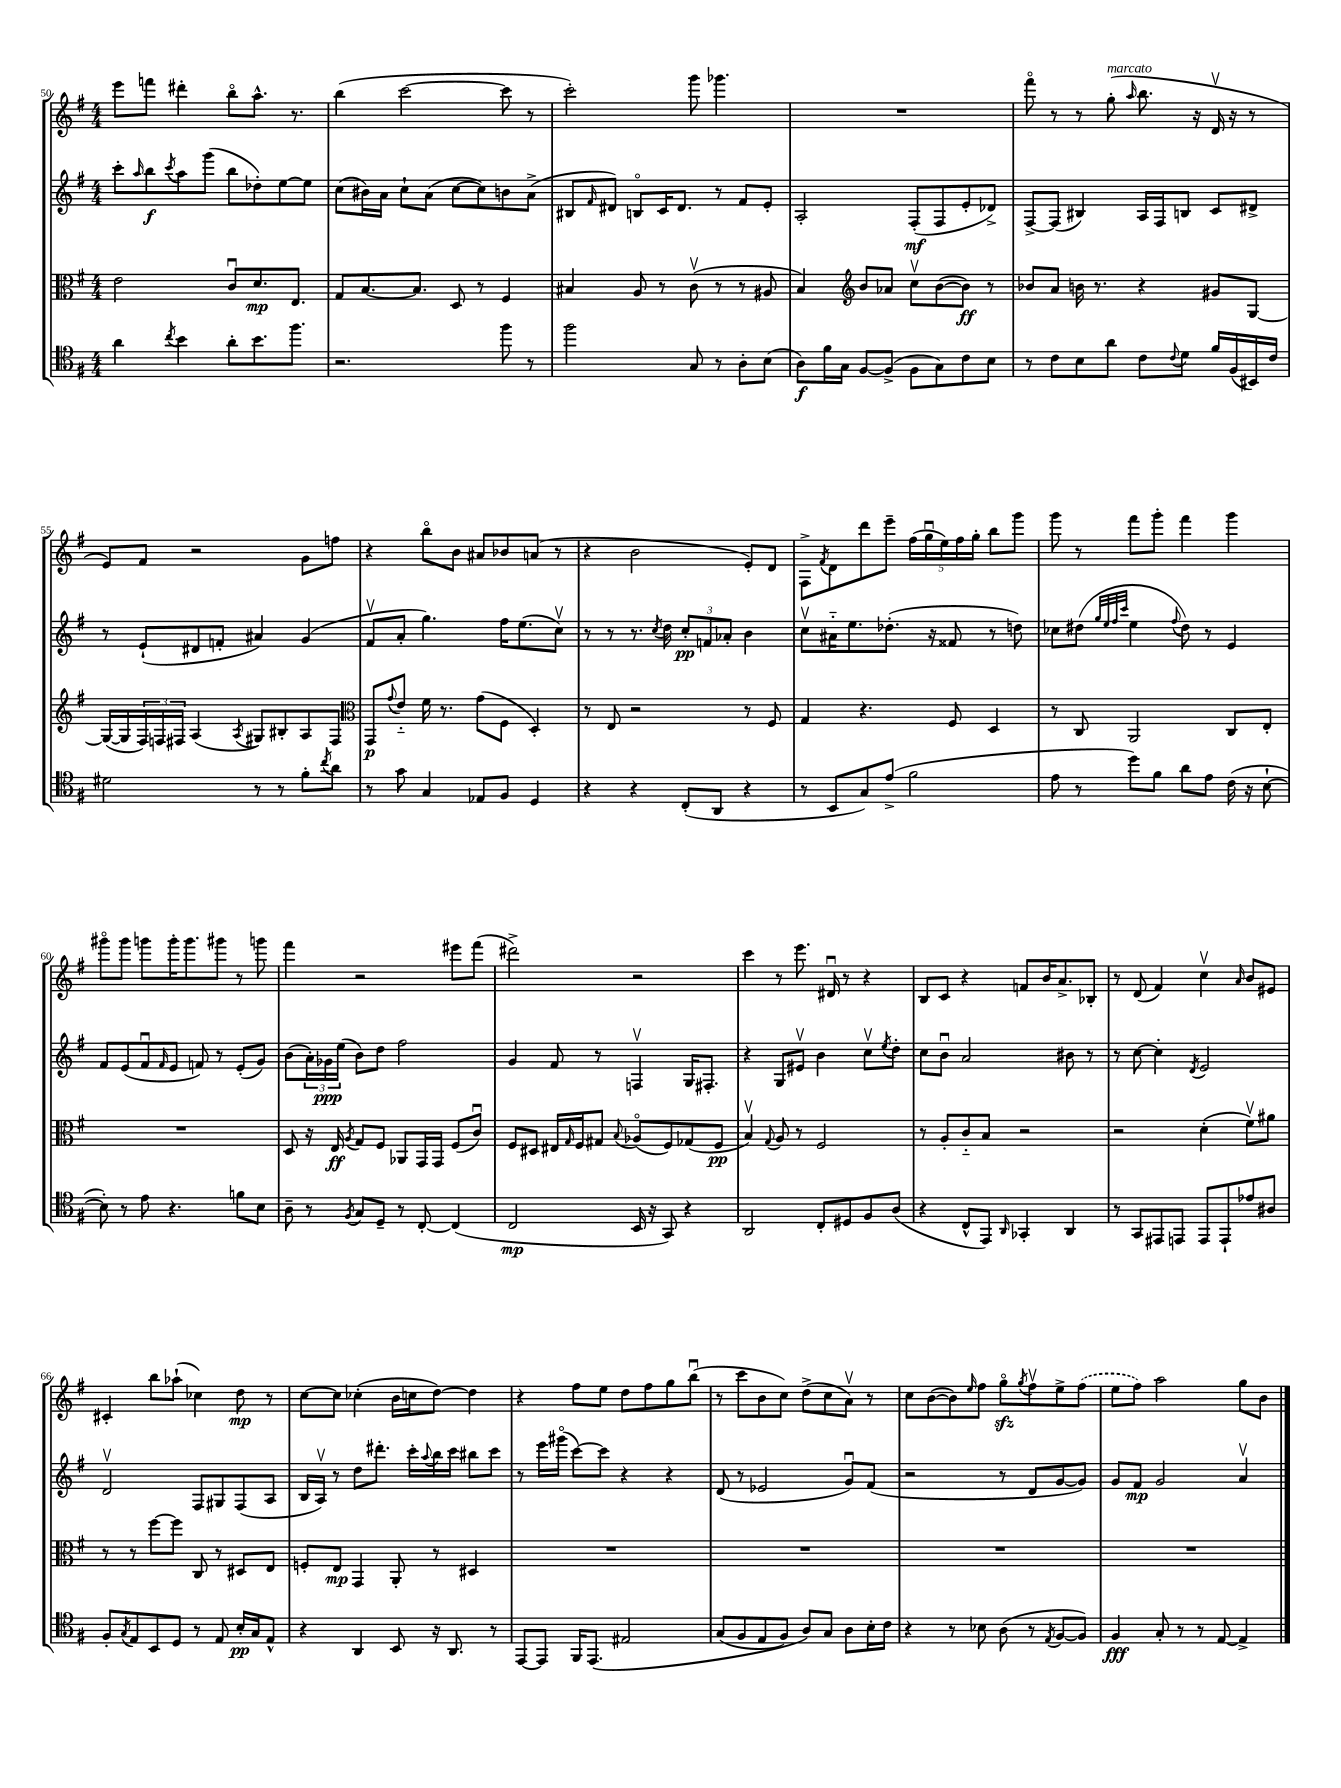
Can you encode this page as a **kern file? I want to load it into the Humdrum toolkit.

**kern	**dynam	**kern	**dynam	**kern	**dynam	**kern	**dynam
*part4	*part4	*part3	*part3	*part2	*part2	*part1	*part1
*staff4	*staff4	*staff3	*staff3	*staff2	*staff2	*staff1	*staff1
*clefC4	*	*clefC3	*	*clefG2	*	*clefG2	*
*k[f#]	*	*k[f#]	*	*k[f#]	*	*k[f#]	*
*M4/4	*	*M4/4	*	*M4/4	*	*M4/4	*
=50	=50	=50	=50	=50	=50	=50	=50
4a\	.	2e\	.	8ccc'\L	.	8eee\L	.
.	.	.	.	16qqaa/	.	.	.
.	.	.	.	8bb\	f	8fffn\J	.
8qcc/	.	.	.	8qccc/	.	.	.
4b\	.	.	.	8aa\	.	4ddd#X'\	.
.	.	.	.	(8ggg\J	.	.	.
8a'\L	.	8cu/L	.	8bb\L	.	8bb\L	.
8.b\	.	8.d/	mp	8dd-X'\)	.	8.aa^^\J	.
.	.	.	.	[8ee\	.	.	.
8.ff#\J	.	8.E/J	.	.	.	8.r	.
.	.	.	.	8ee\J]	.	.	.
=51	=51	=51	=51	=51	=51	=51	=51
2.r	.	8G/L	.	(8cc\L	.	(4bb\	.
.	.	[8.B/	.	16b#X\L)	.	.	.
.	.	.	.	16a\JJ	.	.	.
.	.	.	.	8cc`\L	.	[2ccc\	.
.	.	8.B/J]	.	.	.	.	.
.	.	.	.	(8a\J	.	.	.
.	.	8D/	.	[8cc\L	.	.	.
.	.	8r	.	8cc\])	.	.	.
8ff#\	.	4F#/	.	8bn\	.	8ccc\]	.
8r	.	.	.	(8a^\J	.	8r	.
=52	=52	=52	=52	=52	=52	=52	=52
2ff#\	.	4B#X/	.	8B#X/L	.	2ccc'\)	.
.	.	.	.	16qqf#/	.	.	.
.	.	.	.	8d#X/J)	.	.	.
.	.	8A/	.	8Bn/L	.	.	.
.	.	8r	.	16c/K	.	.	.
.	.	.	.	8.d#/J	.	.	.
8G/	.	(8cv\	.	.	.	8ggg\	.
8r	.	8r	.	8r	.	4.ggg-X\	.
8A'\L	.	8r	.	8f#/L	.	.	.
(8B\J	.	8A#X/	.	8e'/J	.	.	.
=53	=53	=53	=53	=53	=53	=53	=53
8A\L)	f	4B/)	.	2A'/	.	1r	.
16f#\L	.	.	.	.	.	.	.
16G\JJ	.	.	.	.	.	.	.
*	*	*clefG2	*	*	*	*	*
[8F#/L	.	8b/L	.	.	.	.	.
(8F#^/J]	.	8a-X/J	.	.	.	.	.
8F#\L	.	8ccv\L	.	(8F#'/L	mf	.	.
8G\)	.	([8b\	.	8F#/	.	.	.
8c\	.	8b\J])	ff	8e'/	.	.	.
8B\J	.	8r	.	8d-X^/J)	.	.	.
=54	=54	=54	=54	=54	=54	=54	=54
8r	.	8b-X/L	.	[8F#^/L	.	8fff#\	.
8c\L	.	8a/J	.	(8F#/J]	.	8r	.
8B\	.	16bn\	.	4B#X/)	.	8r	.
.	.	8.r	.	.	.	.	.
!	!	!	!	!	!	!LO:TX:a:i:t=marcato	!
8a\J	.	.	.	.	.	(8gg'\	.
.	.	.	.	.	.	16qqaa/	.
8c\L	.	4r	.	16A/LL	.	8.bb\	.
.	.	.	.	16F#/J	.	.	.
8qqc/	.	.	.	.	.	.	.
8d\J	.	.	.	8Bn/J	.	.	.
.	.	.	.	.	.	16r	.
16f#/LL	.	8g#X/L	.	8c/L	.	16dv/	.
(16F#/	.	.	.	.	.	16r	.
16BB#X/)	.	[8G/J	.	8d#X^/J	.	8r	.
16c/JJ	.	.	.	.	.	.	.
!!LO:LB:g=z
=55	=55	=55	=55	=55	=55	=55	=55
2d#X\	.	(16G/LL_	.	8r	.	8e/L)	.
.	.	16G/]	.	.	.	.	.
.	.	24F#/)	.	(8e`/L	.	8f#/J	.
.	.	24Fn/	.	.	.	.	.
.	.	24F#X/JJ	.	.	.	.	.
.	.	(4A/	.	8d#X/	.	2r	.
.	.	.	.	8fn'/J	.	.	.
.	.	8qA/	.	.	.	.	.
8r	.	8G#X/L)	.	4a#X/)	.	.	.
8r	.	8B#X'/	.	.	.	.	.
8f#'\L	.	8A/	.	(4g/	.	8g\L	.
8qcc/	.	.	.	.	.	.	.
8a\J	.	8F#/J	.	.	.	8ffn\J	.
=56	=56	=56	=56	=56	=56	=56	=56
*	*	*clefC3	*	*	*	*	*
8r	.	8GG/L	p	8f#v/L	.	4r	.
.	.	8qqg/	.	.	.	.	.
8g\	.	8e/J	.	8a'/J	.	.	.
4G/	.	16f#\	.	4.gg\)	.	8bb\L	.
.	.	8.r	.	.	.	.	.
.	.	.	.	.	.	8b\J	.
8E-X/L	.	(8g\L	.	.	.	8a#X/L	.
8F#/J	.	8F#\J	.	16ff#\KL	.	8b-X/	.
.	.	.	.	(8.ee\	.	.	.
4D/	.	4D'/)	.	.	.	(8an/J	.
.	.	.	.	8ccv\J)	.	8r	.
=57	=57	=57	=57	=57	=57	=57	=57
4r	.	8r	.	8r	.	4r	.
.	.	8E/	.	8r	.	.	.
4r	.	2r	.	8.r	.	2b\	.
.	.	.	.	8qcc/	.	.	.
.	.	.	.	16dd\	.	.	.
(8C'/L	.	.	.	12cc'/L	pp	.	.
.	.	.	.	12fn/	.	.	.
8AA/J	.	.	.	.	.	.	.
.	.	.	.	12a-X'/J	.	.	.
4r	.	8r	.	4b\	.	8e'/L)	.
.	.	8F#/	.	.	.	8d/J	.
=58	=58	=58	=58	=58	=58	=58	=58
8r	.	4G/	.	8ccv\L	.	8F#^\L	.
.	.	.	.	.	.	8qf#/	.
8BB/L	.	.	.	16a#X\K	.	8d\	.
.	.	.	.	8.ee\	.	.	.
8G/)	.	4.r	.	.	.	8ddd\	.
(8e^/J	.	.	.	(8.dd-X'\J	.	8eee~\J	.
2f#\	.	.	.	.	.	(20ff#\LL	.
.	.	.	.	.	.	20ggu\	.
.	.	.	.	16r	.	.	.
.	.	.	.	.	.	20ee\)	.
.	.	8F#/	.	8f##X/	.	.	.
.	.	.	.	.	.	20ff#\	.
.	.	.	.	.	.	20gg'\JJ	.
.	.	4D/	.	8r	.	8bb\L	.
.	.	.	.	8ddn\)	.	8ggg\J	.
=59	=59	=59	=59	=59	=59	=59	=59
8e\	.	8r	.	8cc-X\L	.	8ggg\	.
8r	.	8C/	.	(8dd#X\J	.	8r	.
.	.	.	.	32qqgg/LLL	.	.	.
.	.	.	.	32qqee/	.	.	.
.	.	.	.	32qqff#/	.	.	.
.	.	.	.	32qqccc/JJJ	.	.	.
8dd\L)	.	2AA/	.	4ee\	.	8fff#\L	.
8f#\J	.	.	.	.	.	8ggg'\J	.
.	.	.	.	8qqff#/	.	.	.
8a\L	.	.	.	8dd#\)	.	4fff#\	.
8e\J	.	.	.	8r	.	.	.
(16c\	.	8C/L	.	4e/	.	4ggg\	.
16r	.	.	.	.	.	.	.
[8B`\	.	8E'/J	.	.	.	.	.
!!LO:LB:g=z
=60	=60	=60	=60	=60	=60	=60	=60
8B'\])	.	1r	.	8f#/L	.	8ggg#X\L	.
8r	.	.	.	(8e/	.	8ggg#\J	.
8e\	.	.	.	8f#u/	.	8gggn\L	.
.	.	.	.	16qqf#/	.	.	.
4.r	.	.	.	8e/J	.	16ggg'\K	.
.	.	.	.	.	.	8.ggg\	.
.	.	.	.	8fn/)	.	.	.
.	.	.	.	8r	.	8ggg#X\J	.
8fn\L	.	.	.	(8e'/L	.	8r	.
8B\J	.	.	.	8g/J)	.	8gggn\	.
=61	=61	=61	=61	=61	=61	=61	=61
8A~\	.	8D/	.	(8b\L	.	4fff#\	.
8r	.	16r	.	24a'\L)	.	.	.
.	.	.	.	24g-X\	ppp	.	.
.	.	16E/	ff	.	.	.	.
.	.	.	.	(24ee\JJ	.	.	.
8qF#/	.	8qA/	.	.	.	.	.
8G/L	.	8G/L	.	8b\L)	.	2r	.
8D~/J	.	8F#/J	.	8dd\J	.	.	.
8r	.	8AA-X/L	.	2ff#\	.	.	.
[8C'/	.	16GG/L	.	.	.	.	.
.	.	16GG/JJ	.	.	.	.	.
(4C/]	.	(8F#/L	.	.	.	8eee#X\L	.
.	.	8cu/J)	.	.	.	(8fff#\J	.
=62	=62	=62	=62	=62	=62	=62	=62
2C/	mp	8F#/L	.	4g/	.	2ddd#X^\)	.
.	.	8D#X/J	.	.	.	.	.
.	.	16E#X/LL	.	8f#/	.	.	.
.	.	16qqG/	.	.	.	.	.
.	.	16F#/J	.	.	.	.	.
.	.	8G#X/J	.	8r	.	.	.
.	.	8qqB/	.	.	.	.	.
16BB/	.	(8A-X/L	.	4Fnv/	.	2r	.
16r	.	.	.	.	.	.	.
8GG/)	.	8F#/)	.	.	.	.	.
4r	.	(8G-X/	.	16G/KL	.	.	.
.	.	.	.	8.F#X'/J	.	.	.
.	.	8F#/J	pp	.	.	.	.
=63	=63	=63	=63	=63	=63	=63	=63
2AA/	.	4Bv/)	.	4r	.	4ccc\	.
.	.	8qqG/	.	.	.	.	.
.	.	8A/	.	8G/L	.	8r	.
.	.	8r	.	8e#Xv/J	.	8.eee\	.
8C'/L	.	2F#/	.	4b\	.	.	.
.	.	.	.	.	.	16d#Xu/	.
8D#X/	.	.	.	.	.	8r	.
8F#/	.	.	.	8ccv\L	.	4r	.
.	.	.	.	8qee/	.	.	.
(8A/J	.	.	.	8dd'\J	.	.	.
=64	=64	=64	=64	=64	=64	=64	=64
4r	.	8r	.	8cc\L	.	8B/L	.
.	.	8A'/L	.	8bu\J	.	8c/J	.
8C^^/L	.	8c/	.	2a/	.	4r	.
8EE/J)	.	8B/J	.	.	.	.	.
16qqAA/	.	.	.	.	.	.	.
4GG-X'/	.	2r	.	.	.	8fn/L	.
.	.	.	.	.	.	16b/K	.
.	.	.	.	.	.	8.a^/	.
4AA/	.	.	.	8b#X\	.	.	.
.	.	.	.	8r	.	8B-X'/J	.
=65	=65	=65	=65	=65	=65	=65	=65
8r	.	2r	.	8r	.	8r	.
8GG/L	.	.	.	[8cc\	.	(8d/	.
8EE#X/	.	.	.	4cc'\]	.	4f#/)	.
8EEn/J	.	.	.	.	.	.	.
.	.	.	.	8qd/	.	.	.
8EE/L	.	(4d'\	.	2e/	.	4ccv\	.
8EE`/	.	.	.	.	.	.	.
.	.	.	.	.	.	16qqa/	.
8e-X/	.	8f#v\L)	.	.	.	8b/L	.
8A#X/J	.	8a#X\J	.	.	.	8e#X/J	.
!!LO:LB:g=z
=66	=66	=66	=66	=66	=66	=66	=66
8F#'/L	.	8r	.	2dv/	.	4c#X'/	.
8qG/	.	.	.	.	.	.	.
8E/	.	8r	.	.	.	.	.
8BB/	.	[8ff#\L	.	.	.	8bb\L	.
8D/J	.	8ff#\J]	.	.	.	(8aa-X`\J	.
8r	.	8C/	.	8F#/L	.	4cc-X\)	.
8E/	.	8r	.	8G#X/	.	.	.
16B'/LL	pp	8D#X/L	.	(8F#/	.	8dd\	mp
16G/J	.	.	.	.	.	.	.
8E^^/J	.	8E/J	.	8A/J	.	8r	.
=67	=67	=67	=67	=67	=67	=67	=67
4r	.	8Fn'/L	.	16B/LL	.	[8cc\L	.
.	.	.	.	16Av/JJ)	.	.	.
.	.	8E/J	mp	8r	.	8cc\J]	.
4AA/	.	4GG/	.	8dd\L	.	(4cc-X'\	.
.	.	.	.	8.ddd#X'\J	.	.	.
8BB/	.	8AA'/	.	.	.	16b\LL	.
.	.	.	.	16ccc'\LL	.	16ccn\J	.
.	.	.	.	8qqaa/	.	.	.
16r	.	8r	.	16bb\	.	[8dd\J)	.
8.AA/	.	.	.	16ccc\JJ	.	.	.
.	.	4D#X/	.	8bb#X\L	.	4dd\]	.
8r	.	.	.	8ccc\J	.	.	.
=68	=68	=68	=68	=68	=68	=68	=68
[8EE/L	.	1r	.	8r	.	4r	.
8EE/J]	.	.	.	16eee\LL	.	.	.
.	.	.	.	(16ggg#X\JJ	.	.	.
16FF#/KL	.	.	.	[8ccc\L)	.	8ff#\L	.
(8.EE/J	.	.	.	.	.	.	.
.	.	.	.	8ccc\J]	.	8ee\J	.
2E#X/	.	.	.	4r	.	8dd\L	.
.	.	.	.	.	.	8ff#\	.
.	.	.	.	4r	.	8gg\	.
.	.	.	.	.	.	(8bbu\J	.
=69	=69	=69	=69	=69	=69	=69	=69
(8G/L	.	1r	.	(8d/	.	8r	.
8F#/	.	.	.	8r	.	8ccc\L	.
8E/	.	.	.	2e-X/	.	8b\	.
8F#/J)	.	.	.	.	.	8cc\J)	.
8A/L)	.	.	.	.	.	(8dd^\L	.
8G/J	.	.	.	.	.	8cc\	.
8A\L	.	.	.	8gu/L)	.	8av\J)	.
16B'\L	.	.	.	(8f#/J	.	8r	.
16c\JJ	.	.	.	.	.	.	.
=70	=70	=70	=70	=70	=70	=70	=70
4r	.	1r	.	2r	.	8cc\L	.
.	.	.	.	.	.	([8b\	.
8r	.	.	.	.	.	8b\])	.
.	.	.	.	.	.	16qqee/	.
8B-X\	.	.	.	.	.	8ff#\J	.
(8A\	.	.	.	8r	.	8ggzz\L	.
.	.	.	.	.	.	8qgg/	.
8r	.	.	.	8d/L	.	8ff#v\	.
8qE/	.	.	.	.	.	.	.
[8F#/L	.	.	.	[8g/	.	8ee^\	.
8F#/J])	.	.	.	8g/J])	.	(8ff#\J	.
=71	=71	=71	=71	=71	=71	=71	=71
4F#/	fff	1r	.	8g/L	.	8ee\L	.
.	.	.	.	8f#/J	mp	8ff#\J)	.
8G'/	.	.	.	2g/	.	2aa\	.
8r	.	.	.	.	.	.	.
8r	.	.	.	.	.	.	.
[8E/	.	.	.	.	.	.	.
4E^/]	.	.	.	4av/	.	8gg\L	.
.	.	.	.	.	.	8b\J	.
==	==	==	==	==	==	==	==
*-	*-	*-	*-	*-	*-	*-	*-
